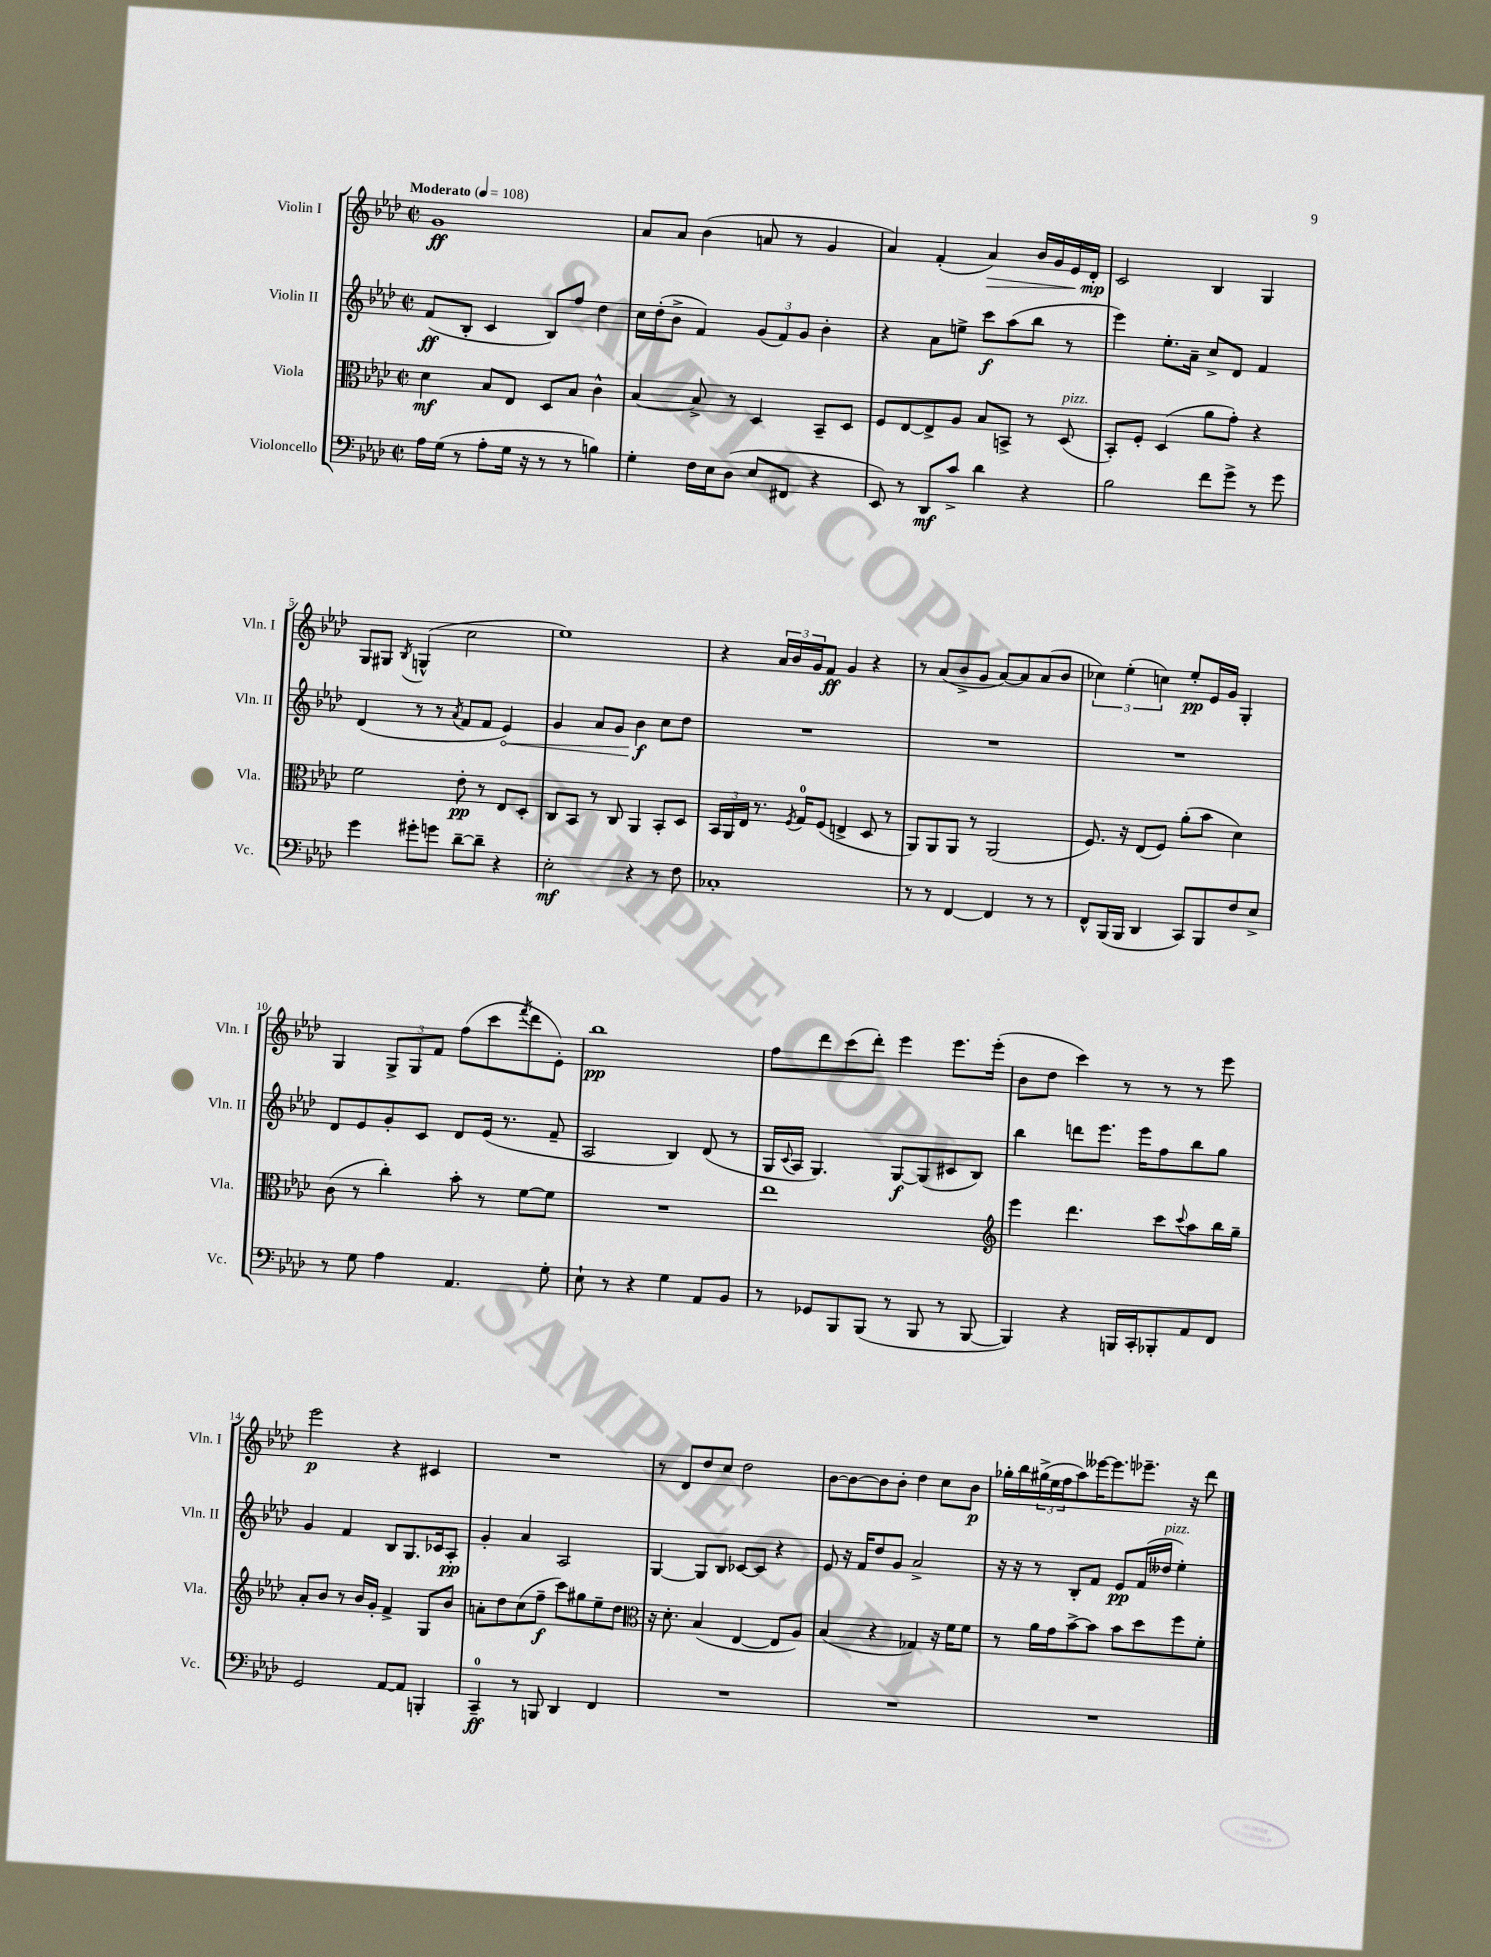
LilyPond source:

<<
\new StaffGroup <<
\new Staff = "s0" \with { instrumentName = "Violin I" shortInstrumentName = "Vln. I" } {
    \clef treble \key aes \major \defaultTimeSignature \time 2/2 \tempo "Moderato" 4 = 108
    g'1\ff |
    aes'8 aes'8 bes'4( a'8 r8 g'4 |
    aes'4) f'4-.( aes'4\>) bes'16 g'16 ees'16 des'16-.\mp\! |
    c'2 bes4 g4 |
    g8 gis8 \acciaccatura { bes8 } g4-^( c''2 |
    ees''1) |
    r4 \tuplet 3/2 { aes'16 bes'16 g'16 } f'8\ff g'4 r4 |
    r8 aes'8( bes'8-> g'8 aes'8~) aes'8 aes'8( bes'8 |
    \tuplet 3/2 { ces''4) ees''4-.( c''4) } ees''8-.\pp ees'16 g'16 g4-. |
    g4 \tuplet 3/2 { g8-> g8 f'8 } f''8( c'''8 \acciaccatura { f'''8 } des'''8 ees'8-.) |
    bes''1\pp |
    f''8 des'''8 c'''8( des'''8-.) ees'''4 ees'''8. ees'''16-.( |
    bes'8 des''8 c'''4) r8 r8 r8 ees'''8 |
    ees'''2\p r4 cis'4 |
    R1 |
    r8 des'8 des''8 c''8 des''2 |
    bes'8~ bes'8~ bes'8 bes'8-. des''4 c''8 bes'8\p |
    ges''16-. bes''16 \tuplet 3/2 { gis''16->( ees''16 f''16 } aes''8) eeses'''16~ eeses'''8. ees'''8.-- r16 des'''8 \bar "|." |
}
\new Staff = "s1" \with { instrumentName = "Violin II" shortInstrumentName = "Vln. II" } {
    \clef treble \key aes \major \defaultTimeSignature \time 2/2
    f'8\ff( bes8-. c'4 bes8) f''8 des''4 |
    c''16 des''16-.( bes'8-> f'4) \tuplet 3/2 { g'8( f'8) g'8 } bes'4-. |
    r4 aes'8 e''8-> c'''8\f aes''8( bes''8 r8 |
    ees'''4) ees''8.-. aes'16-- c''8-> des'8 f'4 |
    des'4( r8 r8 \acciaccatura { aes'8 } f'8 f'8 \once \override Hairpin.circled-tip = ##t ees'4\<) |
    g'4 aes'8 g'8 bes'4\f\! c''8 des''8 |
    R1 |
    R1 |
    R1 |
    des'8 ees'8 g'8-. c'8 des'8 ees'16( r8. f'8-- |
    aes2 bes4) des'8( r8 |
    g16 \appoggiatura { c'8 } aes16 g4.) g8~\f g8( cis'8 bes8) |
    bes''4 d'''8 ees'''8. ees'''16 f''8 bes''8 g''8 |
    g'4 f'4 bes8 g8. ces'16 aes8-.\pp |
    g'4-. aes'4 aes2 |
    g4~ g8 bes8 ces'8~ ces'8 r4 |
    ees'8 r16 f'16 des''8 g'8 aes'2-> |
    r16 r16 r8 bes8-. f'8 ees'8\pp f'16( deses''16^\markup { \italic "pizz." } ees''4-.) \bar "|." |
}
\new Staff = "s2" \with { instrumentName = "Viola" shortInstrumentName = "Vla." } {
    \clef alto \key aes \major \defaultTimeSignature \time 2/2
    des'4\mf bes8 ees8 des8 bes8 c'4-^ |
    bes4~ bes8-> r8 des4 bes,8-- des8 |
    f8 ees8~ ees8-> aes8 bes8 b,8-> r8 des8^\markup { \italic "pizz." }( |
    bes,8-.) f8-. des4( aes'8 g'8-.) r4 |
    f'2 ees'8-.\pp r8 ees8 des8-. |
    c8 bes,8 r8 c8 aes,4 bes,8-. des8 |
    \tuplet 3/2 { bes,16 aes,16 ees16 } r8. \acciaccatura { f8 } g16-0 f8( e4-> des8 r8 |
    aes,8) aes,8 aes,8 r8 aes,2( |
    f8.) r16 ees8( f8) aes'8-.( bes'8 des'4) |
    c'8( r8 c''4-.) bes'8-. r8 f'8~ f'8 |
    R1 |
    ees''1 |
    \clef treble ees'''4 des'''4. c'''8 \appoggiatura { c'''8 } aes''8 bes''16 g''16-- |
    aes'8-. bes'8 r8 bes'16 g'16-. f'4-> g8 bes'8 |
    a'8-. des''8 c''8( f''8--\f c'''8) gis''8 ees''8-- des''8 |
    \clef alto r16 des'8.-. bes4( ees4~ ees8 aes8) |
    bes4( r4 ges4) r16 f'16 f'8 |
    r8 aes'16 g'16 bes'8~-> bes'8 bes'8 des''8 f''8 f'8-. \bar "|." |
}
\new Staff = "s3" \with { instrumentName = "Violoncello" shortInstrumentName = "Vc." } {
    \clef bass \key aes \major \defaultTimeSignature \time 2/2
    aes16 g16( r8 aes8-. g16 r16 r8 r8 b4) |
    g4-. f16 ees16 des8( ees8 fis,8 r4 |
    ees,8) r8 des,8\mf c'8-> des'4 r4 |
    bes2 f'8 g'8-> r8 g'8 |
    g'4 gis'8-. g'8 des'8~-- des'8-- r4 |
    ees2-.\mf r4 r8 f8 |
    ces1-. |
    r8 r8 f,4~ f,4 r8 r8 |
    f,8-^ bes,,16( bes,,16 des,4 c,8) bes,,8 f8 ees8-> |
    r8 g8 aes4 aes,4. g8-. |
    ees8-! r8 r4 g4 aes,8 bes,8 |
    r8 ges,8 bes,,8 bes,,8( r8 bes,,8 r8 bes,,8~ |
    bes,,4) r4 b,,16 c,16-. bes,,8-. aes,8 f,8 |
    g,2 aes,8~ aes,8 b,,4-. |
    c,4-0--\ff r8 b,,8 des,4 f,4 |
    R1 |
    R1 |
    R1 \bar "|." |
}
>>
>>
